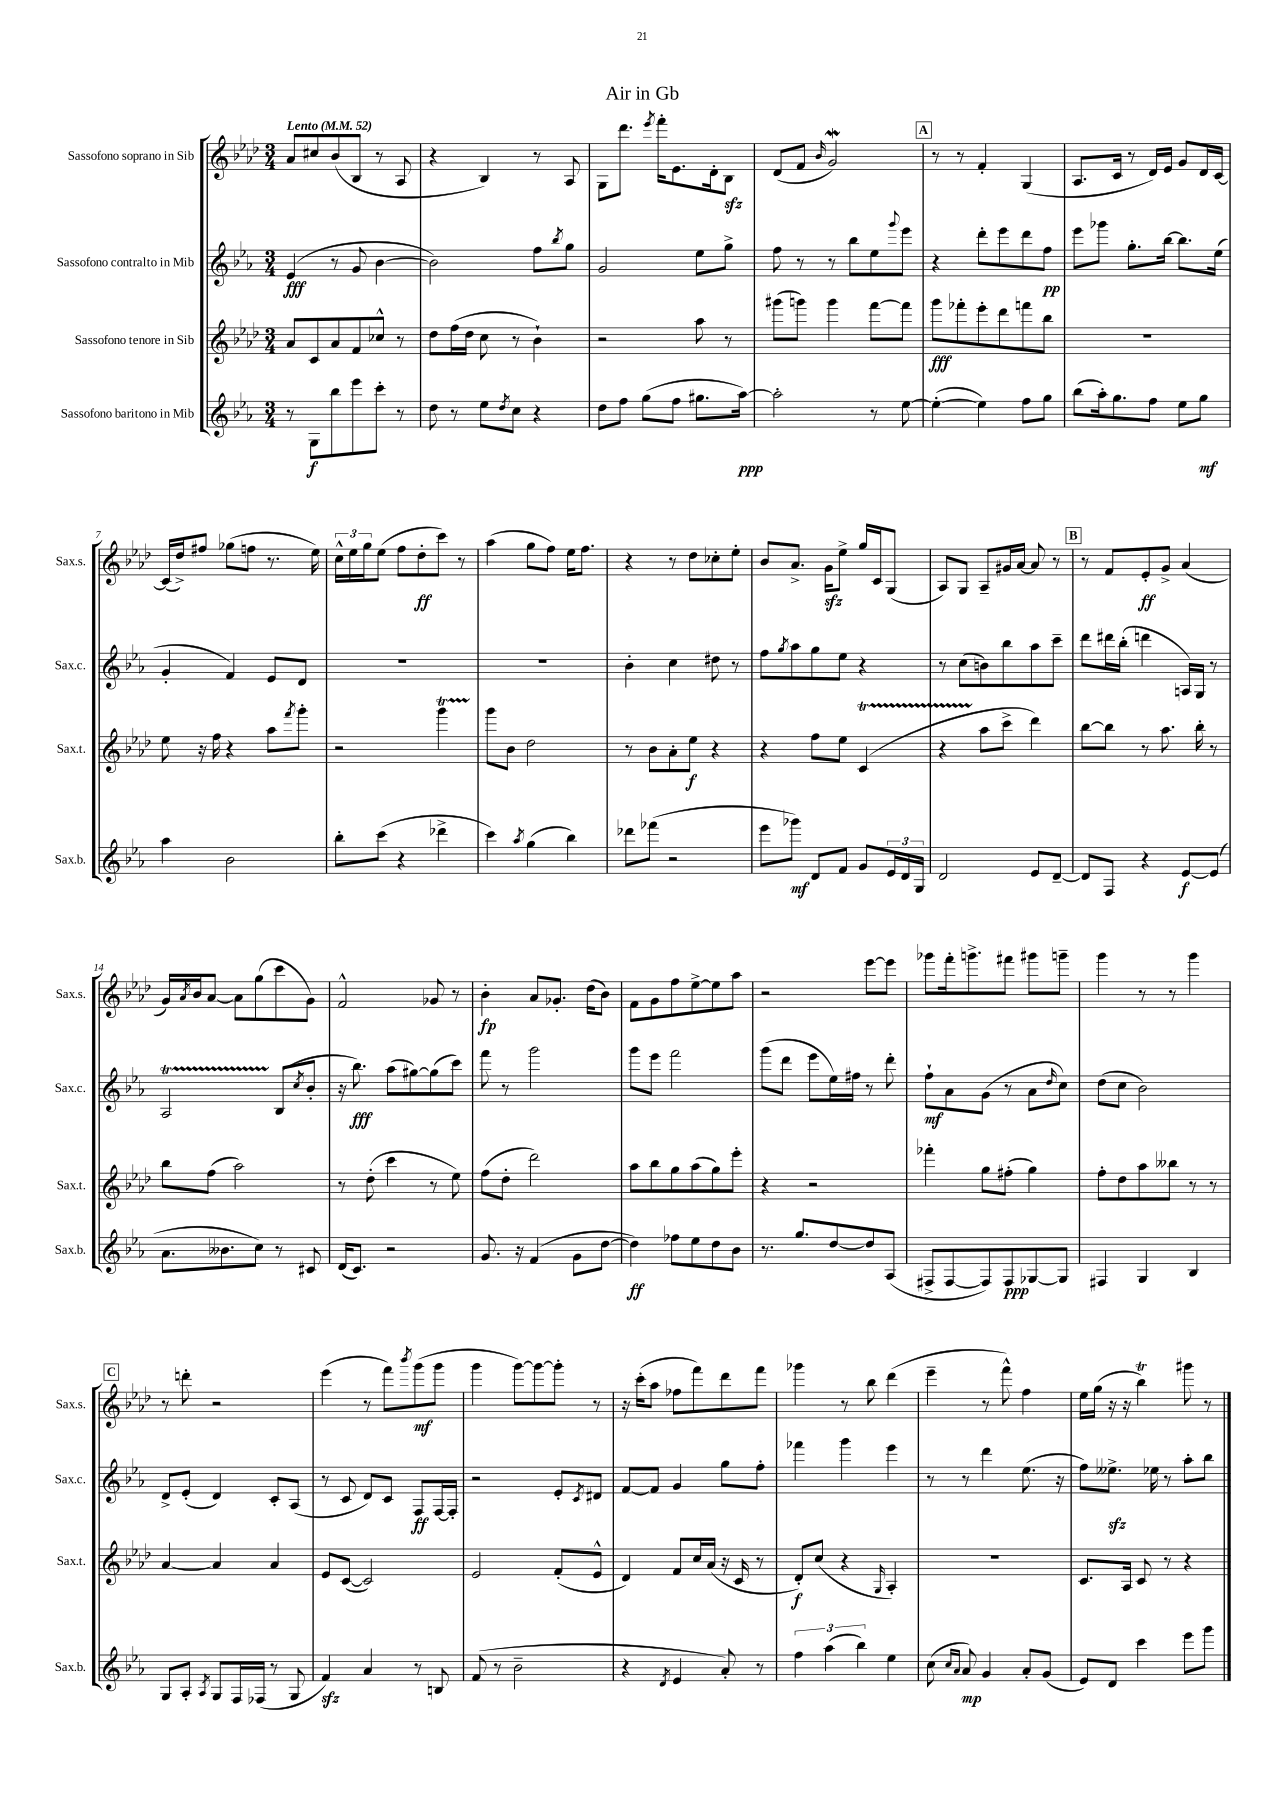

**kern	**kern	**kern	**kern
*staff4	*staff3	*staff2	*staff1
*clefG2	*clefG2	*clefG2	*clefG2
*k[b-e-a-]	*k[b-e-a-d-]	*k[b-e-a-]	*k[b-e-a-d-]
*M3/4	*M3/4	*M3/4	*M3/4
*MM52	*MM52	*MM52	*MM52
8r	8a-	(4e-	8a-
8G	8c	.	8cc#
8bb-	8a-	8r	(8b-
8eee-	8f	8g	8B-
8ccc'	8cc-^^	[4b-	8r
8r	8r	.	8A-
=	=	=	=
8dd	8dd-	2b-])	4r
8r	(16ff	.	.
.	16dd-	.	.
8ee-	8cc	.	4B-)
8qdd	.	.	.
8cc	8r	.	.
4r	4b-`)	8ff	8r
.	.	8qbb-	.
.	.	8gg	8A-
=	=	=	=
8dd	2r	2g	8G
8ff	.	.	8.ddd-
(8gg	.	.	.
.	.	.	8qeee-
.	.	.	16fff'
8ff	.	.	8.e-
8.gg#	8aa-	8ee-	.
.	.	.	16d-'
.	8r	8gg^	8B-
[16aa-)	.	.	.
=	=	=	=
2aa-']	(8ggg#	8ff	(8d-
.	8ggg)	8r	8f
.	.	.	16qqb-
.	4ggg	8r	2g)
.	.	8bb-	.
8r	[8fff	8ee-	.
.	.	8qqggg	.
[8ee-	8fff]	8eee-	.
=	=	=	=
(4ee-'_	8ggg	4r	8r
.	8fff-'	.	8r
4ee-])	8eee-'	8ddd'	4f'
.	8ddd-	8eee-	.
8ff	8fff	8ddd	(4G
8gg	8bb-	8ff	.
=	=	=	=
(8bb-	2.r	8eee-	8.A-
16aa-')	.	8ggg-	.
8.gg	.	.	16c
.	.	8.gg'	8r
8ff	.	.	16d-)
.	.	[16bb-	16e-
8ee-	.	8.bb-]	8g
8gg	.	.	16d-
.	.	(16ee-	[16c
=	=	=	=
4aa-	8ee-	4g'	(16c]
.	.	.	16dd-^)
.	16r	.	8ff#
.	16ff	.	.
2b-	4r	4f)	(8gg-
.	.	.	8ff
.	8aa-	8e-	8.r
.	8qfff	.	.
.	8ggg'	8d	.
.	.	.	16ee-)
=	=	=	=
8bb-'	2r	2.r	24cc^^
.	.	.	24ee-
.	.	.	24gg
(8ccc	.	.	(8ee-
4r	.	.	8ff
.	.	.	8dd-'
4ddd-^	4ggg	.	8ccc)
.	.	.	8r
=	=	=	=
4ccc)	8ggg	2.r	(4aa-
.	8b-	.	.
8qaa-	.	.	.
(4gg	2dd-	.	8gg
.	.	.	8ff)
4bb-)	.	.	16ee-
.	.	.	8.ff
=	=	=	=
8ddd-	8r	4b-'	4r
(8fff-	8b-	.	.
2r	8a-'	4cc	8r
.	8ee-	.	8dd-
.	4r	8dd#	8cc-'
.	.	8r	8ee-'
=	=	=	=
8eee-	4r	8ff	8b-
.	.	8qgg	.
8ggg-)	.	8aa-	8.a-^
8d	8ff	8gg	.
.	.	.	16g
8f	8ee-	8ee-	8ee-^
8g	(4c	4r	16gg
.	.	.	16c
24e-	.	.	(8G
24d	.	.	.
24G	.	.	.
=	=	=	=
2d	4r	8r	8A-)
.	.	(8cc	8G
.	8aa-	8b)	8A-~
.	8ccc^	8bb-	16g#
.	.	.	[16a-
8e-	4ddd-)	8aa-	8a-]
[8d~	.	8ccc~	8r
=	=	=	=
8d]	[8bb-	8ddd	8r
8F	8bb-]	16ddd#	8f
.	.	(16bb-'	.
4r	8r	4ddd	8e-'
.	8.aa-	.	8g^
[8e-	.	16A)	(4a-
.	16bb-'	16G	.
(8e-]	8r	8r	.
=	=	=	=
8.a-	8bb-	2A-	16g)
.	.	.	8qa-
.	.	.	16b-
.	(8ff	.	[8a-
8.b--	.	.	.
.	2aa-)	.	8a-]
8cc)	.	.	(8gg
8r	.	(8B-	8ccc
.	.	8qcc	.
8c#	.	8b-'	8g)
=	=	=	=
(16d	8r	16r	2f^^
8.c)	.	8.bb-)	.
.	(8dd-'	.	.
2r	4ccc	(8aa-	.
.	.	[8gg#)	.
.	8r	(8gg#]	8g-
.	8ee-)	8ccc)	8r
=	=	=	=
8.g	(8ff	8fff	4b-'
.	8dd-'	8r	.
16r	.	.	.
(4f	2ddd-)	2ggg	8a-
.	.	.	8.g-'
8g	.	.	.
.	.	.	(16dd-
[8dd	.	.	8b-)
=	=	=	=
4dd])	8aa-	8ggg	8f
.	8bb-	8eee-	8g
8ff-	8gg	2fff	8ff
8ee-	(8aa-	.	[8ee-^
8dd	8gg)	.	8ee-]
8b-	8eee-'	.	8aa-
=	=	=	=
8.r	4r	(8ggg	2r
.	.	8ddd	.
8.gg	.	.	.
.	2r	8eee-	.
[8dd	.	16ee-)	.
.	.	16ff#	.
8dd]	.	8r	[8eee-
(8A-	.	8ddd'	8eee-]
=	=	=	=
8F#^	4fff-'	8ff`	8ggg-
[8F#	.	8a-	16fff'
.	.	.	8.ggg^
8F#])	8gg	(8g	.
8F#	(8ff#'	8r	8fff#
[8G-	4gg)	8a-	8ggg#
.	.	16qqdd	.
8G-]	.	8cc)	8ggg~
=	=	=	=
4F#	8ff'	(8dd	4ggg
.	8dd-	8cc	.
4G	8aa-	2b-)	8r
.	8bb--	.	8r
4B-	8r	.	4ggg
.	8r	.	.
=	=	=	=
8G	[4a-	8d^	8r
8A-'	.	(8e-'	8ddd'
8qA-	.	.	.
8G	4a-]	4d)	2r
16F	.	.	.
(16F-	.	.	.
8r	4a-	8c'	.
8G	.	(8A-	.
=	=	=	=
4f)	8e-	8r	(4eee-
.	([8c	8c	.
4a-	2c])	8d)	8r
.	.	8c	8fff)
.	.	.	8qbbb-
8r	.	8F	(8ggg
8B	.	[16F	8ggg
.	.	16F']	.
=	=	=	=
(8f	2e-	2r	4ggg
8r	.	.	.
2b-~	.	.	[8ggg)
.	.	.	8ggg_
.	(8f'	8e-'	8ggg']
.	.	8qc	.
.	8e-^^	8d#	8r
=	=	=	=
4r	4d-)	[8f	16r
.	.	.	(16ccc'
.	.	8f]	8aa-
8qd	.	.	.
4e-	8f	4g	8ff-
.	16cc	.	8fff)
.	(16a-	.	.
8a-')	16r	8gg	8ddd-
.	16c	.	.
8r	8r	8ff'	8fff
=	=	=	=
6ff	8d-')	4fff-	4ggg-
.	(8cc	.	.
(6aa-	.	.	.
.	4r	4ggg	8r
6bb-)	.	.	.
.	.	.	8bb-
.	16qqG	.	.
4ee-	4A-')	4eee-	(4ddd-
=	=	=	=
(8cc	2.r	8r	4eee-~
16qqcc	.	.	.
16qqa-	.	.	.
8a-)	.	8r	.
4g	.	4ddd	8r
.	.	.	8fff^^)
8a-'	.	(8.ee-	4ff
(8g	.	.	.
.	.	16r	.
=	=	=	=
8e-)	8.c	8ff)	16ee-
.	.	.	(16gg
8d	.	8.ee--^	16r
.	16A-	.	16r
4ccc	8c	.	4bb-)
.	.	16ee-	.
.	8r	8r	.
8eee-	4r	8aa-'	8ggg#
8ggg	.	8bb-	8r
==	==	==	==
*-	*-	*-	*-
